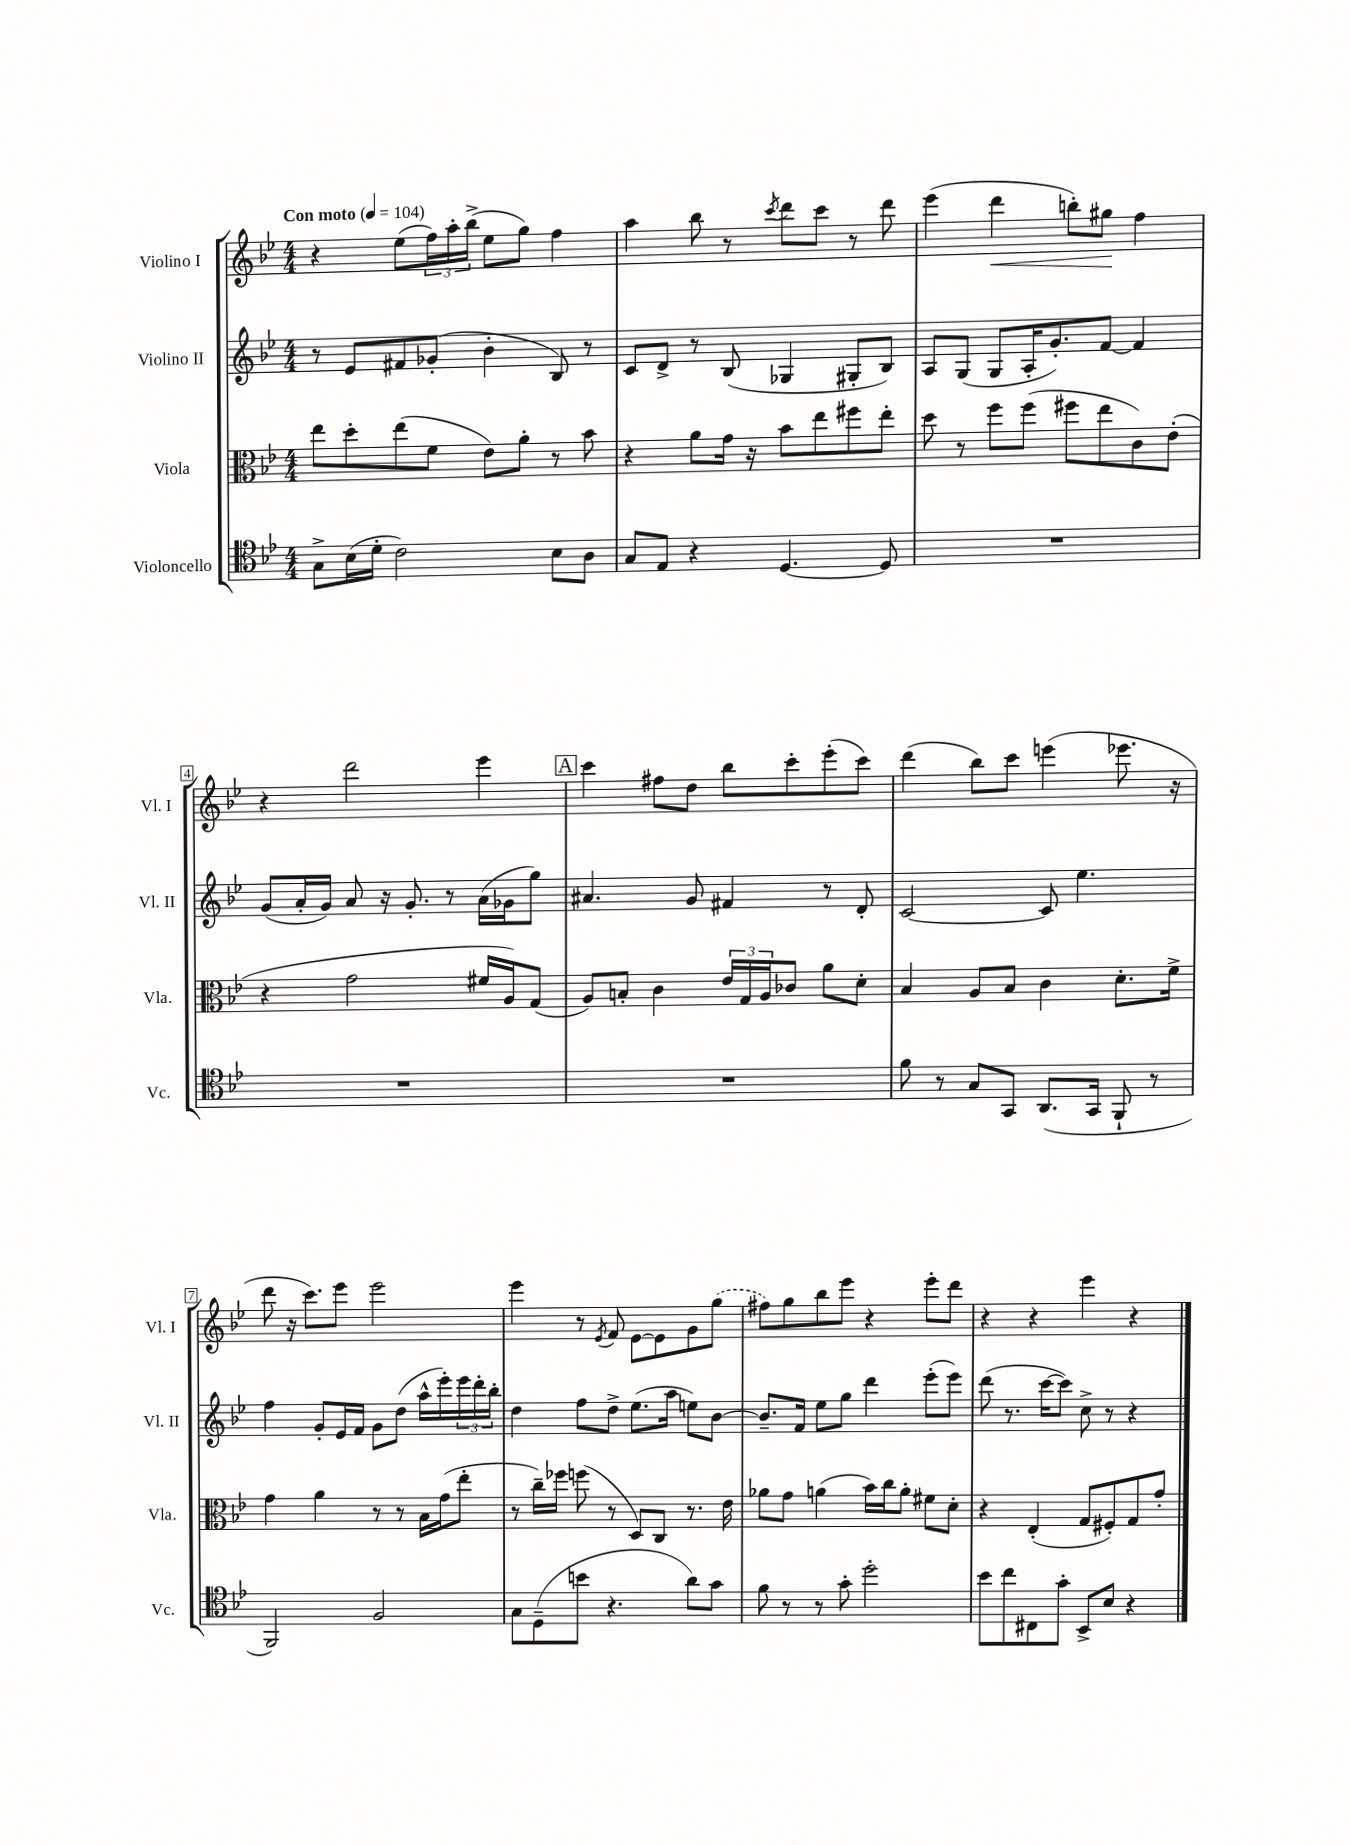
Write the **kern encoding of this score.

**kern	**kern	**kern	**kern	**dynam
*part4	*part3	*part2	*part1	*part1
*staff4	*staff3	*staff2	*staff1	*staff1
*I"Violoncello	*I"Viola	*I"Violino II	*I"Violino I	*
*I'Vc.	*I'Vla.	*I'Vl. II	*I'Vl. I	*
*clefC4	*clefC3	*clefG2	*clefG2	*
*k[b-e-]	*k[b-e-]	*k[b-e-]	*k[b-e-]	*
*M4/4	*M4/4	*M4/4	*M4/4	*
*MM104	*MM104	*MM104	*MM104	*
=1	=1	=1	=1	=1
!	!	!	!LO:TX:a:B:t=Con moto	!
8G^\L	8ee-\L	8r	4r	.
(16B-\L	8dd'\	8e-/L	.	.
16d'\JJ	.	.	.	.
2c\)	(8ee-\	8f#X/	(8ee-\L	.
.	8f\J	(8g-X'/J	24ff\L)	.
.	.	.	24aa'\	.
.	.	.	(24bb-^\JJ	.
.	8e-\L)	4b-'\	8ee-\L	.
.	8a'\J	.	8gg\J)	.
8B-\L	8r	8B-/)	4ff\	.
8A\J	8b-\	8r	.	.
=2	=2	=2	=2	=2
8G/L	4r	8c/L	4aa\	.
8E-/J	.	8d^/J	.	.
4r	8a\L	8r	8bb-\	.
.	16g\Jk	(8B-/	8r	.
.	16r	.	.	.
.	.	.	8qccc/	.
[4.D/	8b-\L	4G-X/	8ddd\L	.
.	8ee-\	.	8ccc\J	.
.	8ff#X\	8G#X'/L	8r	.
8D/]	8ee-'\J	8B-/J)	8ddd\	.
=3	=3	=3	=3	=3
1r	8dd\	8A/L	(4eee-\	.
.	8r	(8G/J	.	.
!	!	!	!	!LO:HP:b
.	8ff\L	8G/L	4ddd\	<
.	(8ff\J	16A'/K	.	.
.	.	8.g'/)	.	.
.	8ff#X\L	.	8bbn'\L)	.
.	8ee-\	[8f/J	8gg#X\J	.
.	8c\)	4f/]	4ff\	[
.	(8e-'\J	.	.	.
!!LO:LB:g=z
=4	=4	=4	=4	=4
1r	4r	(8g/L	4r	.
.	.	16a'/L	.	.
.	.	16g/JJ)	.	.
.	2g\	8a/	2ddd\	.
.	.	16r	.	.
.	.	8.g'/	.	.
.	.	8r	.	.
.	16f#X/LL	(16a\LL	4eee-\	.
.	16A/J)	16g-X\J	.	.
.	(8G/J	8gg\J)	.	.
!!LO:REH:place=s1:t=A
=5	=5	=5	=5	=5
1r	8A/L)	4.a#X/	4ccc\	.
.	8Bn'/J	.	.	.
.	4c\	.	8ff#X\L	.
.	.	8g/	8dd\J	.
.	24e-/LL	4f#X/	8bb-\L	.
.	24G/	.	.	.
.	24A/J	.	.	.
.	8c-X/J	.	8ccc'\	.
.	8a\L	8r	(8eee-'\	.
.	8d'\J	8d'/	8ccc\J)	.
=6	=6	=6	=6	=6
8f\	4B-/	[2c/	(4ddd\	.
8r	.	.	.	.
8G/L	8A/L	.	8bb-\L)	.
8GG/J	8B-/J	.	8ccc\J	.
(8.AA/L	4c\	8c/]	(4eeen\	.
.	.	4.ee-\	.	.
16GG/Jk	.	.	.	.
8FF`/	8.d'\L	.	8.eee-X\	.
8r	.	.	.	.
.	16f^\Jk	.	16r	.
!!LO:LB:g=z
=7	=7	=7	=7	=7
2FF/)	4g\	4ff\	8ddd\	.
.	.	.	16r	.
.	.	.	8.ccc\L)	.
.	4a\	8g'/L	.	.
.	.	16e-/L	8eee-\J	.
.	.	16f/JJ	.	.
2F/	8r	8g\L	2eee-\	.
.	8r	(8dd\J	.	.
.	16B-\LL	16aa^^\LL	.	.
.	(16g\J	16eee-'\)	.	.
.	8ee-'\J	24eee-\	.	.
.	.	24ddd'\	.	.
.	.	24bb-'\JJ	.	.
=8	=8	=8	=8	=8
8G\L	8r	4dd\	4eee-\	.
(8D~\	16cc~\LL)	.	.	.
.	16ff-X\JJ	.	.	.
8bn\J	(8ffn\	8ff\L	8r	.
.	.	.	8qe-/	.
4.r	8r	8dd^\J	8f/	.
.	8D/L)	(8.ee-\L	[8e-\L	.
.	8C/J	.	8e-\]	.
.	.	16aa\Jk	.	.
8a\L)	8.r	8een\L)	8g\	.
8g\J	.	[8b-\J	(8gg\J	.
.	16e-\	.	.	.
=9	=9	=9	=9	=9
8f\	8a-X\L	8.b-~/L]	8ff#X\L)	.
8r	8g\J	.	8gg\	.
.	.	16f/Jk	.	.
8r	(4an\	8ee-\L	8bb-\	.
8g'\	.	8gg\J	8eee-\J	.
2dd'\	16b-\LL)	4ddd\	4r	.
.	16cc\J	.	.	.
.	8a'\J	.	.	.
.	8f#X\L	(8eee-'\L	8eee-'\L	.
.	8d'\J	8eee-\J)	8ddd\J	.
=10	=10	=10	=10	=10
8b-\L	4r	(8ddd\	4r	.
8cc\	.	8.r	.	.
8C#X\	(4E-'/	.	4r	.
.	.	[16ccc\KL	.	.
8g'\J	.	8ccc\J])	.	.
8BB-^/L	8G/L	8cc^\	4eee-\	.
8B-/J	8F#X'/)	8r	.	.
4r	8G/	4r	4r	.
.	8g'/J	.	.	.
==	==	==	==	==
*-	*-	*-	*-	*-
